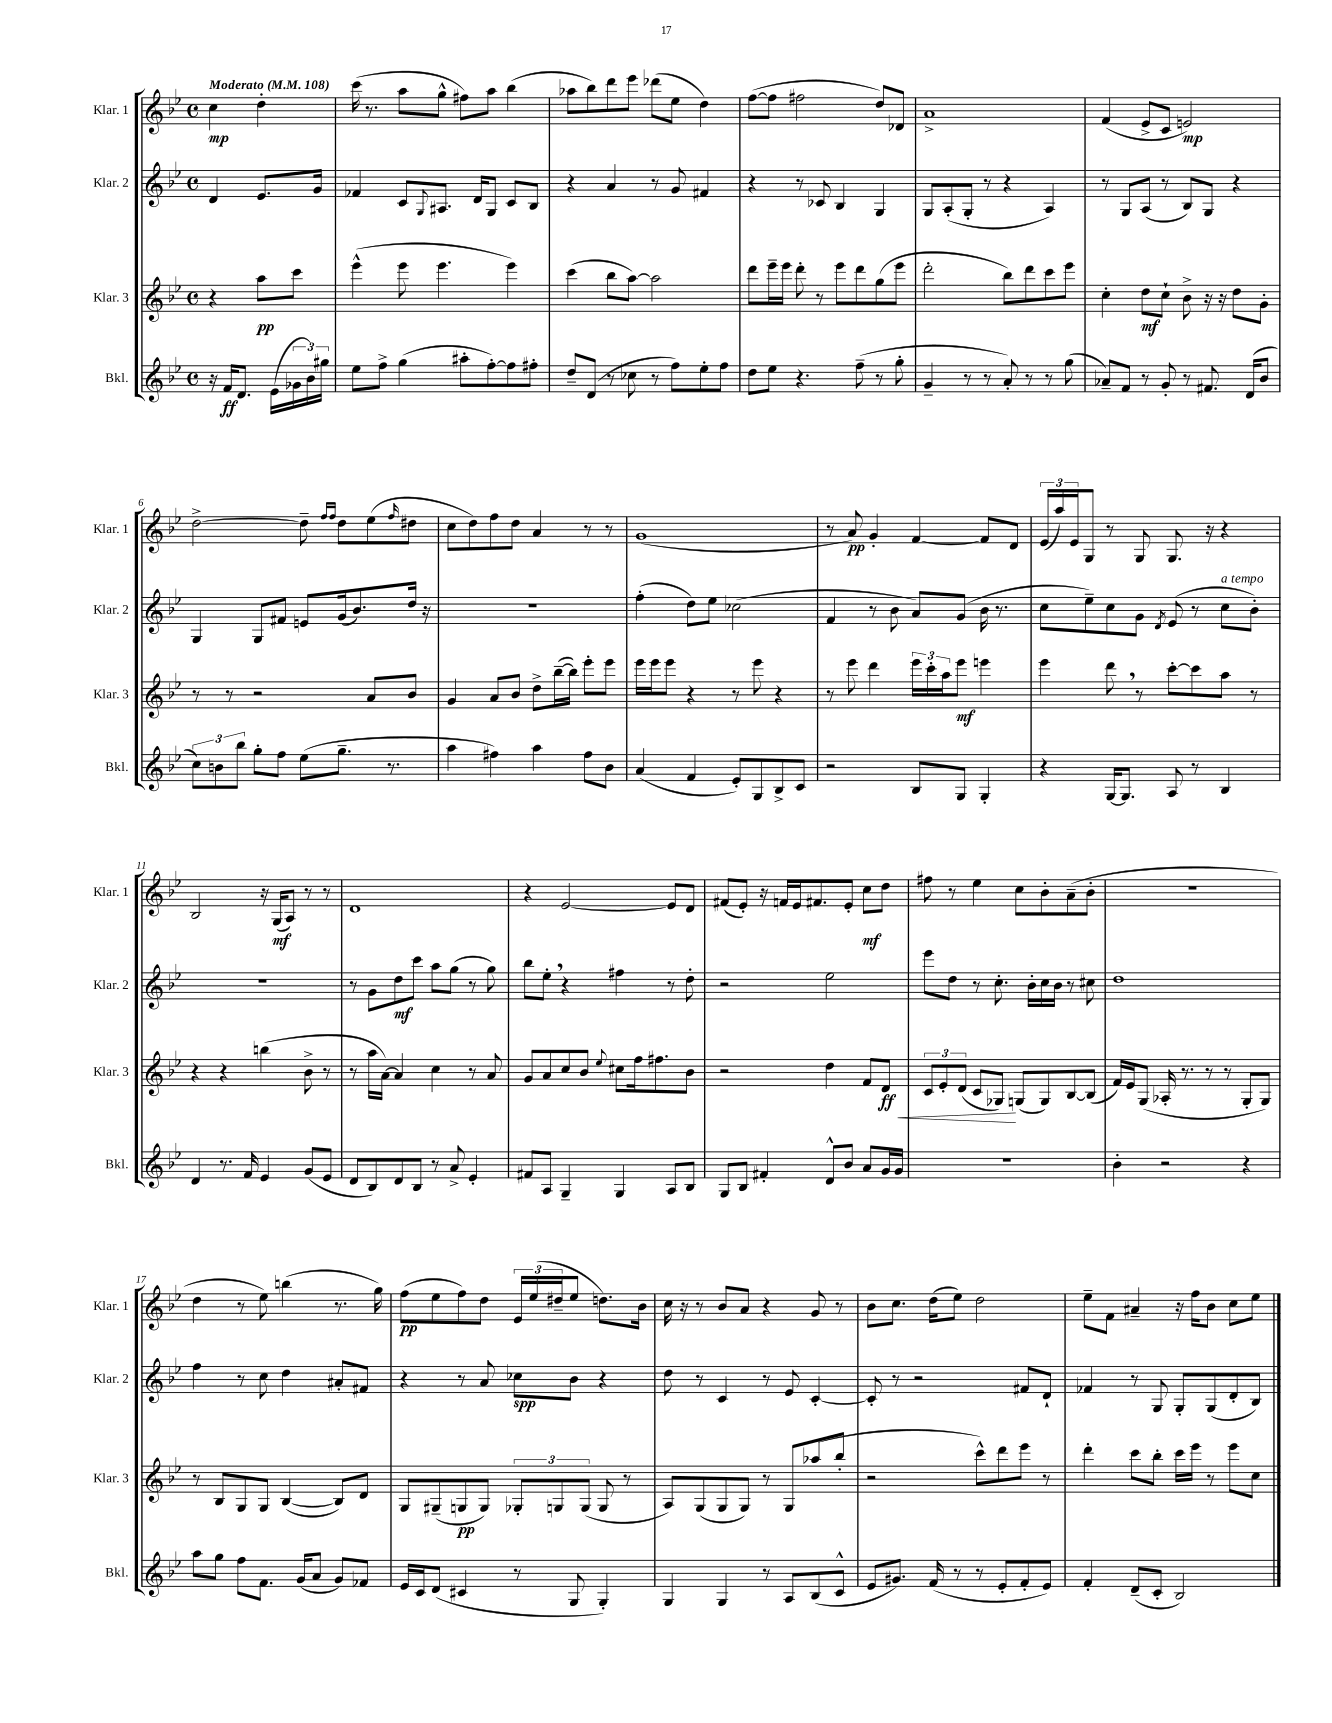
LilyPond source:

<<
\new StaffGroup <<
\new Staff = "s0" \with { instrumentName = "Klar. 1" shortInstrumentName = "Klar. 1" } {
    \clef treble \key bes \major \defaultTimeSignature \time 4/4 \partial 2 \tempo "Moderato" 4 = 108
    c''4\mp d''4-. |
    c'''16( r8. a''8 g''8-^ fis''8) a''8 bes''4( |
    aes''8 bes''8) d'''8 ees'''8 des'''8( ees''8 d''4) |
    f''8~( f''8 fis''2 d''8) des'8 |
    a'1-> |
    f'4( ees'8-> c'8 e'2\mp) |
    d''2~-> d''8-- \grace { f''16 f''16 } d''8 ees''8( \grace { f''16 } dis''8 |
    c''8 d''8) f''8 d''8 a'4 r8 r8 |
    g'1( |
    r8 a'8\pp) g'4-. f'4~ f'8 d'8 |
    \tuplet 3/2 { ees'16( a''16) ees'16 } g8 r8 g8 g8. r16 r4 |
    bes2 r16 g16\mf( a8) r8 r8 |
    d'1 |
    r4 ees'2~ ees'8 d'8 |
    fis'8( ees'8-.) r16 f'16 ees'16 fis'8. ees'8-. c''8\mf d''8 |
    fis''8 r8 ees''4 c''8 bes'8-. a'8--( bes'8-. |
    R1 |
    d''4 r8 ees''8) b''4( r8. g''16) |
    f''8\pp( ees''8 f''8) d''8 \tuplet 3/2 { ees'16 ees''16( dis''16-- } ees''8 d''8.) bes'16 |
    c''16 r16 r8 bes'8 a'8 r4 g'8 r8 |
    bes'8 c''8. d''16( ees''8) d''2 |
    ees''8-- f'8 ais'4-- r16 f''16 bes'8 c''8 ees''8 \bar "|." |
}
\new Staff = "s1" \with { instrumentName = "Klar. 2" shortInstrumentName = "Klar. 2" } {
    \clef treble \key bes \major \defaultTimeSignature \time 4/4 \partial 2
    d'4 ees'8. g'16 |
    fes'4 c'8 \appoggiatura { g8 } ais8. d'16 g8 c'8 bes8 |
    r4 a'4 r8 g'8 fis'4 |
    r4 r8 ces'8 bes4 g4 |
    g8 a8-.( g8-. r8 r4 a4) |
    r8 g8 a8( r8 bes8) g8 r4 |
    g4 g8 fis'8 e'8 g'16( bes'8.) d''16 r16 |
    R1 |
    f''4-.( d''8) ees''8 ces''2( |
    f'4 r8 bes'8 a'8) g'8( bes'16 r8. |
    c''8 ees''8--) c''8 g'8 \acciaccatura { d'8 } ees'8( r8 c''8^\markup { \italic "a tempo" } bes'8-.) |
    R1 |
    r8 g'8 d''8\mf c'''8 a''8 g''8( r8 g''8) |
    bes''8 ees''8-. \breathe r4 fis''4 r8 d''8-. |
    r2 ees''2 |
    ees'''8 d''8 r8 c''8.-. bes'16-. c''16 bes'16 r8 cis''8 |
    d''1 |
    f''4 r8 c''8 d''4 ais'8-. fis'8 |
    r4 r8 a'8 ces''8\spp bes'8 r4 |
    d''8 r8 c'4 r8 ees'8 c'4~-. |
    c'8-. r8 r2 fis'8 d'8-! |
    fes'4 r8 g8 g8-. g8( d'8-. bes8) \bar "|." |
}
\new Staff = "s2" \with { instrumentName = "Klar. 3" shortInstrumentName = "Klar. 3" } {
    \clef treble \key bes \major \defaultTimeSignature \time 4/4 \partial 2
    r4 a''8\pp c'''8 |
    ees'''4-^( ees'''8 ees'''4. ees'''4) |
    c'''4( bes''8 a''8~) a''2 |
    d'''8 ees'''16-- ees'''16 d'''8-. r8 ees'''8 d'''8 g''8( ees'''8 |
    d'''2-. bes''8) d'''8 c'''8 ees'''8 |
    c''4-. d''8\mf c''8-! bes'8-> r16 r16 d''8 g'8-. |
    r8 r8 r2 a'8 bes'8 |
    g'4 a'8 bes'8 d''8-> bes''16~--( bes''16) ees'''8-. ees'''8 |
    ees'''16 ees'''16 ees'''8 r4 r8 ees'''8 r4 |
    r8 ees'''8 d'''4 \tuplet 3/2 { ees'''16 c'''16-. a''16 } ees'''8\mf e'''4 |
    ees'''4 d'''8 \breathe r8 c'''8~-. c'''8 a''8 r8 |
    r4 r4 b''4( bes'8-> r8 |
    r8 a''16 a'16~) a'4 c''4 r8 a'8 |
    g'8 a'8 c''8 bes'8 \appoggiatura { ees''8 } cis''8 f''16 fis''8. bes'8 |
    r2 d''4 f'8 d'8\ff\< |
    \tuplet 3/2 { c'8 ees'8-. d'8( } c'8 ges8\!) g8( g8) bes8~ bes8( |
    f'16) ees'16 g8( aes16-. r8. r8 r8 g8-. g8) |
    r8 bes8 g8 g8 bes4~( bes8) d'8 |
    g8 gis8--( g8\pp g8) \tuplet 3/2 { ges8-. g8 g8( } g8 r8 |
    a8) g8( g8 g8) r8 g8 aes''8( bes''8-. |
    r2 c'''8-^) d'''8 ees'''8 r8 |
    d'''4-. c'''8 bes''8-. c'''16 ees'''16 r8 ees'''8 c''8 \bar "|." |
}
\new Staff = "s3" \with { instrumentName = "Bkl." shortInstrumentName = "Bkl." } {
    \clef treble \key bes \major \defaultTimeSignature \time 4/4 \partial 2
    r16 f'16\ff d'8. ees'16( \tuplet 3/2 { ges'16 bes'16) gis''16 } |
    ees''8 f''8-> g''4( ais''8-. f''8~-.) f''8 fis''8-. |
    d''8-- d'8( r8 ces''8 r8 f''8) ees''8-. f''8 |
    d''8 ees''8 r4. f''8--( r8 g''8-. |
    g'4-- r8 r8 a'8-.) r8 r8 g''8( |
    aes'8--) f'8 r8 g'8-. r8 fis'8. d'16( bes'8 |
    \tuplet 3/2 { c''8) b'8 bes''8 } g''8-. f''8 ees''8( g''8.-- r8. |
    a''4 fis''4) a''4 fis''8 bes'8 |
    a'4( f'4 ees'8-.) g8 bes8-> c'8 |
    r2 bes8 g8 g4-. |
    r4 g16~ g8. a8 r8 bes4 |
    d'4 r8. f'16 ees'4 g'8( ees'8 |
    d'8 bes8) d'8 bes8 r8 a'8-> ees'4-. |
    fis'8 a8 g4-- g4 a8 bes8 |
    g8 bes8 fis'4-. d'8-^ bes'8 a'8 g'16 g'16 |
    R1 |
    bes'4-. r2 r4 |
    a''8 g''8 f''8 f'8. g'16( a'8 g'8) fes'8 |
    ees'16 c'16 d'8( cis'4 r8 g8 g4-.) |
    g4 g4 r8 a8 bes8( c'8-^ |
    ees'8 gis'8.) f'16( r8 r8 ees'8-. f'8-. ees'8) |
    f'4-. d'8--( c'8-. bes2) \bar "|." |
}
>>
>>
